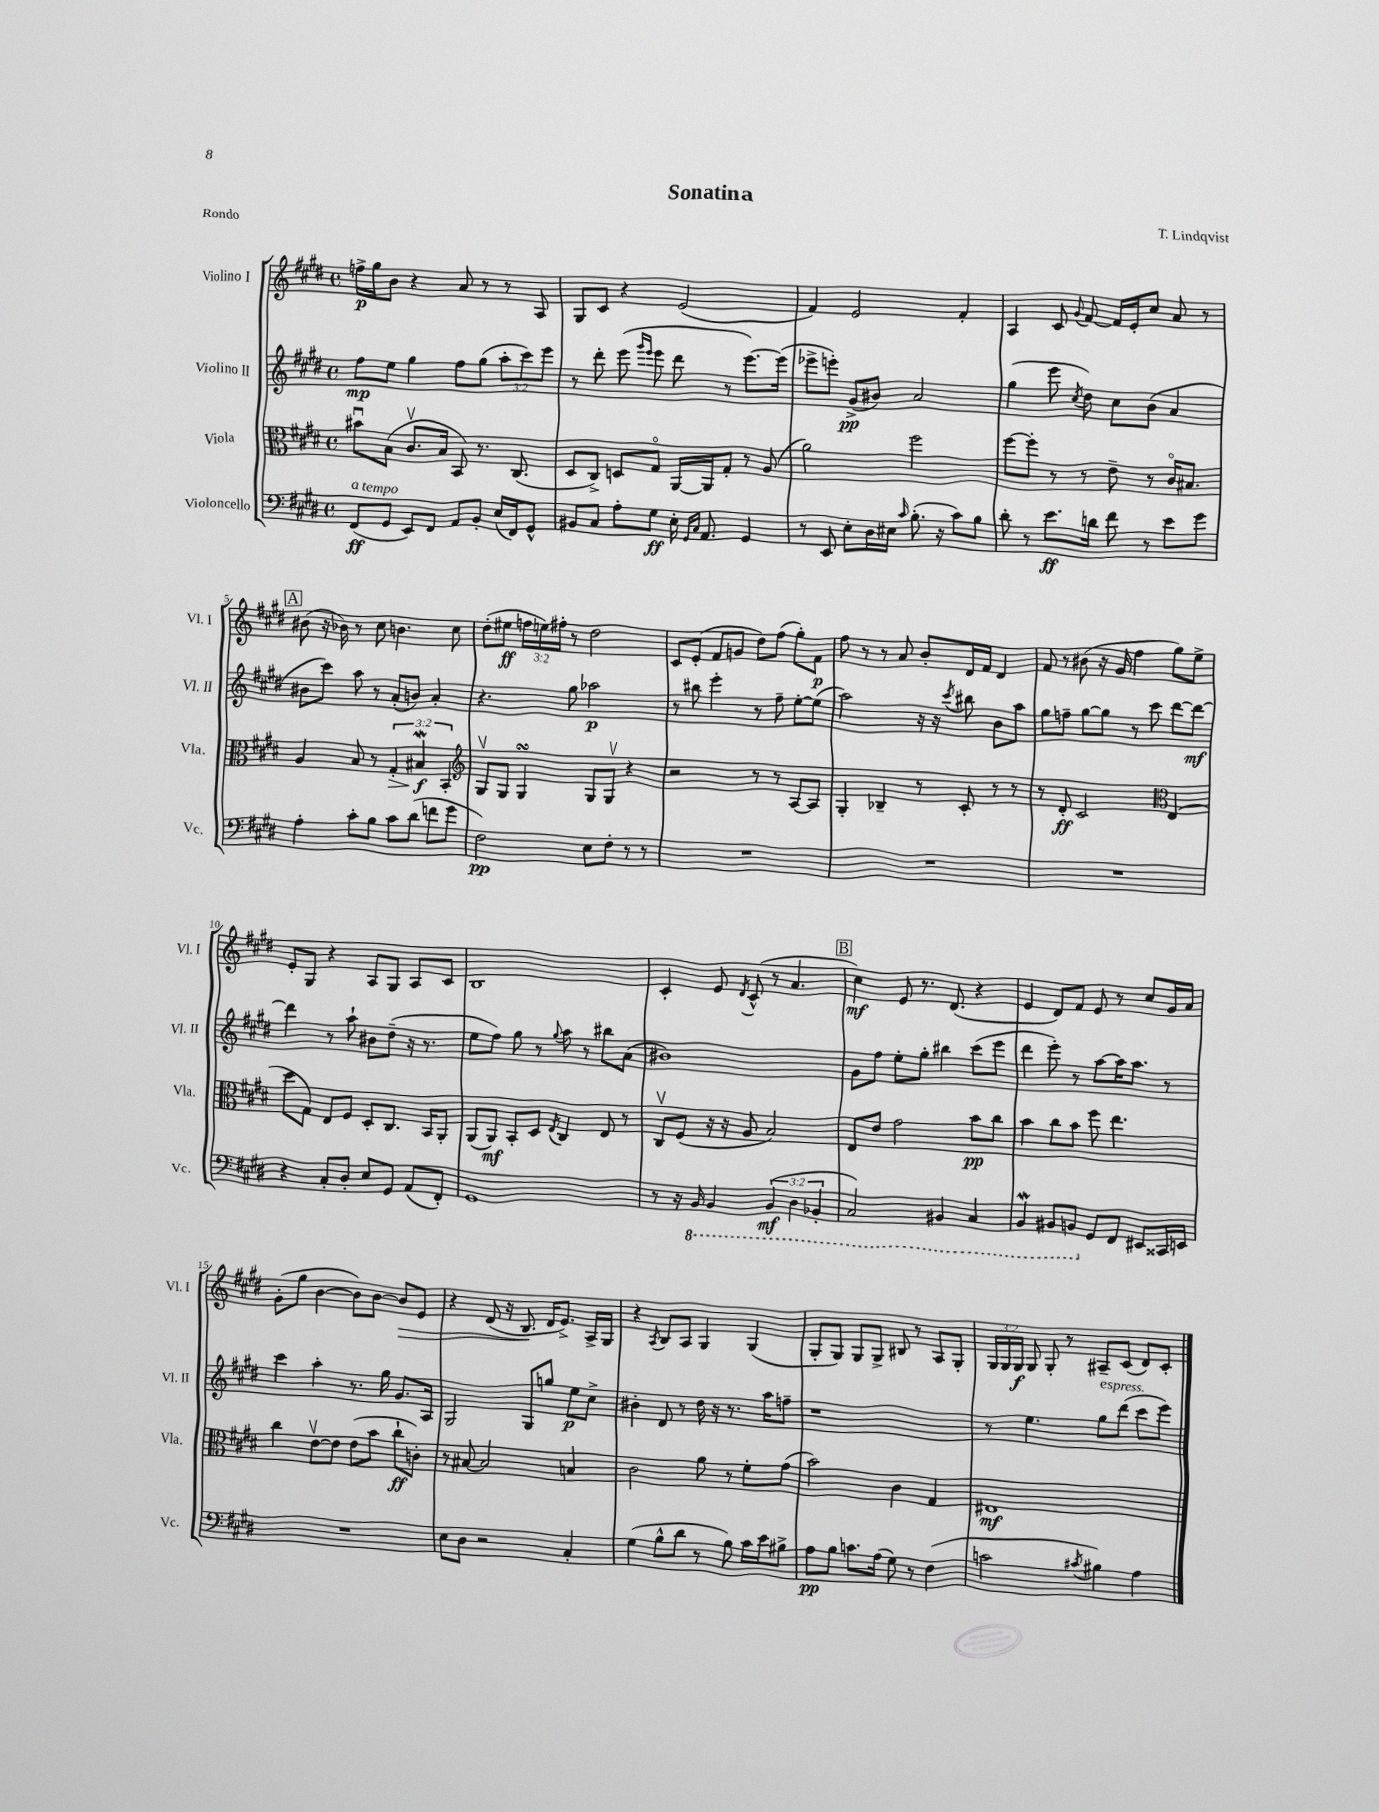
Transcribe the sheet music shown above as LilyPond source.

\header { title = "Sonatina" composer = "T. Lindqvist" piece = "Rondo" }
<<
\new StaffGroup <<
\new Staff = "s0" \with { instrumentName = "Violino I" shortInstrumentName = "Vl. I" } {
    \clef treble \key e \major \defaultTimeSignature \time 4/4 \override Staff.TupletNumber.text = #tuplet-number::calc-fraction-text
    \autoBeamOff f''16[->\p gis''16 b'8] r4 a'8 r8 r8 a8 |
    gis8[ cis'8] r4 e'2( |
    fis'4) e'2 fis'4-. |
    a4 cis'8 \appoggiatura { gis'8 } fis'8~ fis'16[ e'16-. cis''8] a'8 r8 |
    \mark \markup { \box "A" } bis'8( r16 bes'16) r8 cis''8 b'4. cis''8 |
    dis''8[-.( eis''8]\ff \tuplet 3/2 { f''16[ e''16) fis''16]-. } r8 dis''2 |
    cis'8[ e'8]-.( fis'8[ g'8] dis''8[) fis''8]( gis''8[-.) fis'8]\p |
    fis''8 r8 r8 a'8 b'8[-. dis'16 fis'16] dis'4 |
    fis'8 r8 bis'8( r16 gis'16 fis''4 gis''8[) e''8]-> |
    e'8[-. gis8] r4 a8[ gis8] a8[ cis'8] |
    b1 |
    cis'4-. e'8 \acciaccatura { dis'8 } cis'8-^( r8 a'4. |
    \mark \markup { \box "B" } cis''4\mf) e'8 r8. dis'8.( r4 |
    e'4 dis'8[) fis'8] e'8 r8 cis''8[ gis'16 a'16] |
    gis'8[-.( gis''8] b'4~ b'8[) b'8]~ b'8[\> e'8] |
    r4 dis'8( r16 b8.\! dis'16[ e'8.]->) a16[-> gis16] |
    r4 \acciaccatura { a8 } b8[ a8] gis4 gis4( |
    gis8[-. gis8]) gis8[ gis8]-> bis8 r8 a8[ gis8]-. |
    \tuplet 3/2 { gis16[ gis16 gis16]\f } gis8 gis8-. r8 ais8[-- cis'8]( dis'8[) cis'8]-. \bar "|." |
}
\new Staff = "s1" \with { instrumentName = "Violino II" shortInstrumentName = "Vl. II" } {
    \clef treble \key e \major \defaultTimeSignature \time 4/4 \override Staff.TupletNumber.text = #tuplet-number::calc-fraction-text
    \autoBeamOff fis''8[\mp e''8] gis''4 fis''8[ gis''8]( \tuplet 3/2 { a''8[-. cis'''8) e'''8] } |
    r8 dis'''8-. e'''8( \grace { gis'''16[ e'''16] } e'''8 dis'''8 r8 e'''8.[~) e'''16]( |
    ees'''8[-> e'''8]-.) gis'8[->\pp( bis'8]) a'2 |
    gis''4( e'''8 \acciaccatura { cis''8 } dis''8) cis''8[ b'8]( a'4 |
    \mark \markup { \box "A" } bis'8[ cis'''8]) a''8 r8 a'8[-.( b'8]) a'4-. |
    r4. gis''8 aes''2\p |
    r8 bis''8 e'''4-. r8 fis''8-- e''8[~-. e''8]( |
    a''2) r16 r16 \acciaccatura { cis'''8 } bis''8 b'8[ a''8] |
    gis''8[ f''8]-- gis''8[~ gis''8] r8 cis'''8 dis'''8[~ dis'''8]~\mf |
    dis'''4 r8 a''8-! bis'8[ dis''8]--( r16 r8. |
    e''8[ fis''8]) gis''8 r8 \appoggiatura { gis''8 } a''8 r8 bis''8[ a'8]( |
    bis'1) |
    \mark \markup { \box "B" } gis'8[ fis''8] e''8[-. gis''8]-. bis''4 cis'''8[( e'''8] |
    dis'''4 e'''8-.) r8 a''8[~ a''16 a''8.] r8 |
    cis'''4 a''4-. r8. gis''16 gis'8.[ a16] |
    gis2 gis8[ g''8] e''8[\p cis''8]-> |
    bis'4-. dis'8 r8 dis''16 r16 r8. a''16[ f''8]-- |
    r1 |
    r8 e''4. gis''8[^\markup { \italic "espress." } dis'''8]( cis'''8[ e'''8]) \bar "|." |
}
\new Staff = "s2" \with { instrumentName = "Viola" shortInstrumentName = "Vla." } {
    \clef alto \key e \major \defaultTimeSignature \time 4/4 \override Staff.TupletNumber.text = #tuplet-number::calc-fraction-text
    \autoBeamOff bis'8[\downbow b8]( cis'8.[\upbow b16] b,8) r8. cis8.( |
    dis8[ cis8]->) d8[ gis8]\flageolet a,16[~ a,16 gis8]-. r8 a8( |
    a'2) fis''2 |
    fis''8[~ fis''8]-. r8 r8 e'8-- r8 cis'16[\flageolet bis8.] |
    \mark \markup { \box "A" } a4 b8 r8 \tuplet 3/2 { gis4-.\> bis4\mordent\f\! b,4-. } |
    \clef treble gis8[\upbow gis8] gis4\turn gis8[ gis8]\upbow r4 |
    r2 r8 r8 a8[~ a8] |
    gis4-. bes4-- r8 cis'8-. r8 r8 |
    r8 dis'8-.\ff cis'2 \clef alto e4( |
    dis''8[ gis8]) e8[ fis8] dis8[-. cis8.] b,16[ a,8]-. |
    a,8[( a,8]\mf) b,8[-. dis8] \acciaccatura { e8 } cis4 e8 r8 |
    cis8[\upbow fis8]( r16 r16 a8 b2) |
    \mark \markup { \box "B" } e8[ e'8] gis'2 b'8[\pp cis''8] |
    b'4 cis''8[ b'8] fis''8 e''4. |
    cis''4 e'8[~\upbow e'8] e'8[( b'8] cis''8[-!\ff c'8]-.) |
    r8 bis8~ bis2 b4 |
    cis'2 a'8 r8 fis'8[-. gis'8]( |
    b'2) cis'4 gis4 |
    eis1\mf \bar "|." |
}
\new Staff = "s3" \with { instrumentName = "Violoncello" shortInstrumentName = "Vc." } {
    \clef bass \key e \major \defaultTimeSignature \time 4/4 \override Staff.TupletNumber.text = #tuplet-number::calc-fraction-text
    \autoBeamOff fis,8[\ff^\markup { \italic "a tempo" }( gis,8] e,8[) fis,8] a,8[ b,8]-. e16[( fis,16) gis,8]-^ |
    bis,8[ cis8] a8[-. gis8]\ff e16-. \grace { gis,16[ cis16] } a,8. gis,4 |
    r8 e,8 e8[-. dis16 eis16] \grace { cis'16 } b8.-.( r16 cis'8[) b8] |
    dis'8-. r8 e'8.[\ff d'16] fis'8 r8 e'8[ gis'8] |
    \mark \markup { \box "A" } a4-. cis'8[-. b8] cis'8[ dis'8]( f'8[ gis'8] |
    fis2\pp) e8[ fis8]-. r8 r8 |
    R1 |
    R1 |
    R1 |
    r4 cis8[-. dis8]-. e8[ gis,8] a,8[( fis,8]-.) |
    gis,1 |
    r8 r16 \ottava #-1 b,,16 b,,4 \tuplet 3/2 { b,,4\mf( dis,4 bes,,4-. } |
    \mark \markup { \box "B" } cis,2) bis,,4 cis,4 |
    b,,4\mordent bis,,8[ b,,8] \ottava #0 gis,8[ fis,8] eis,8[ cisis,16 e,16] |
    R1 |
    e8[ dis8] r2 cis4-. |
    gis4( b8[-^ dis'8] r8 b8) cis'16[ e'16 bis8]-> |
    a8[\pp b8] c'8.[ a16]( gis8) r8 fis4( |
    c'2 \acciaccatura { cis'8 } bis4) a4 \bar "|." |
}
>>
>>
